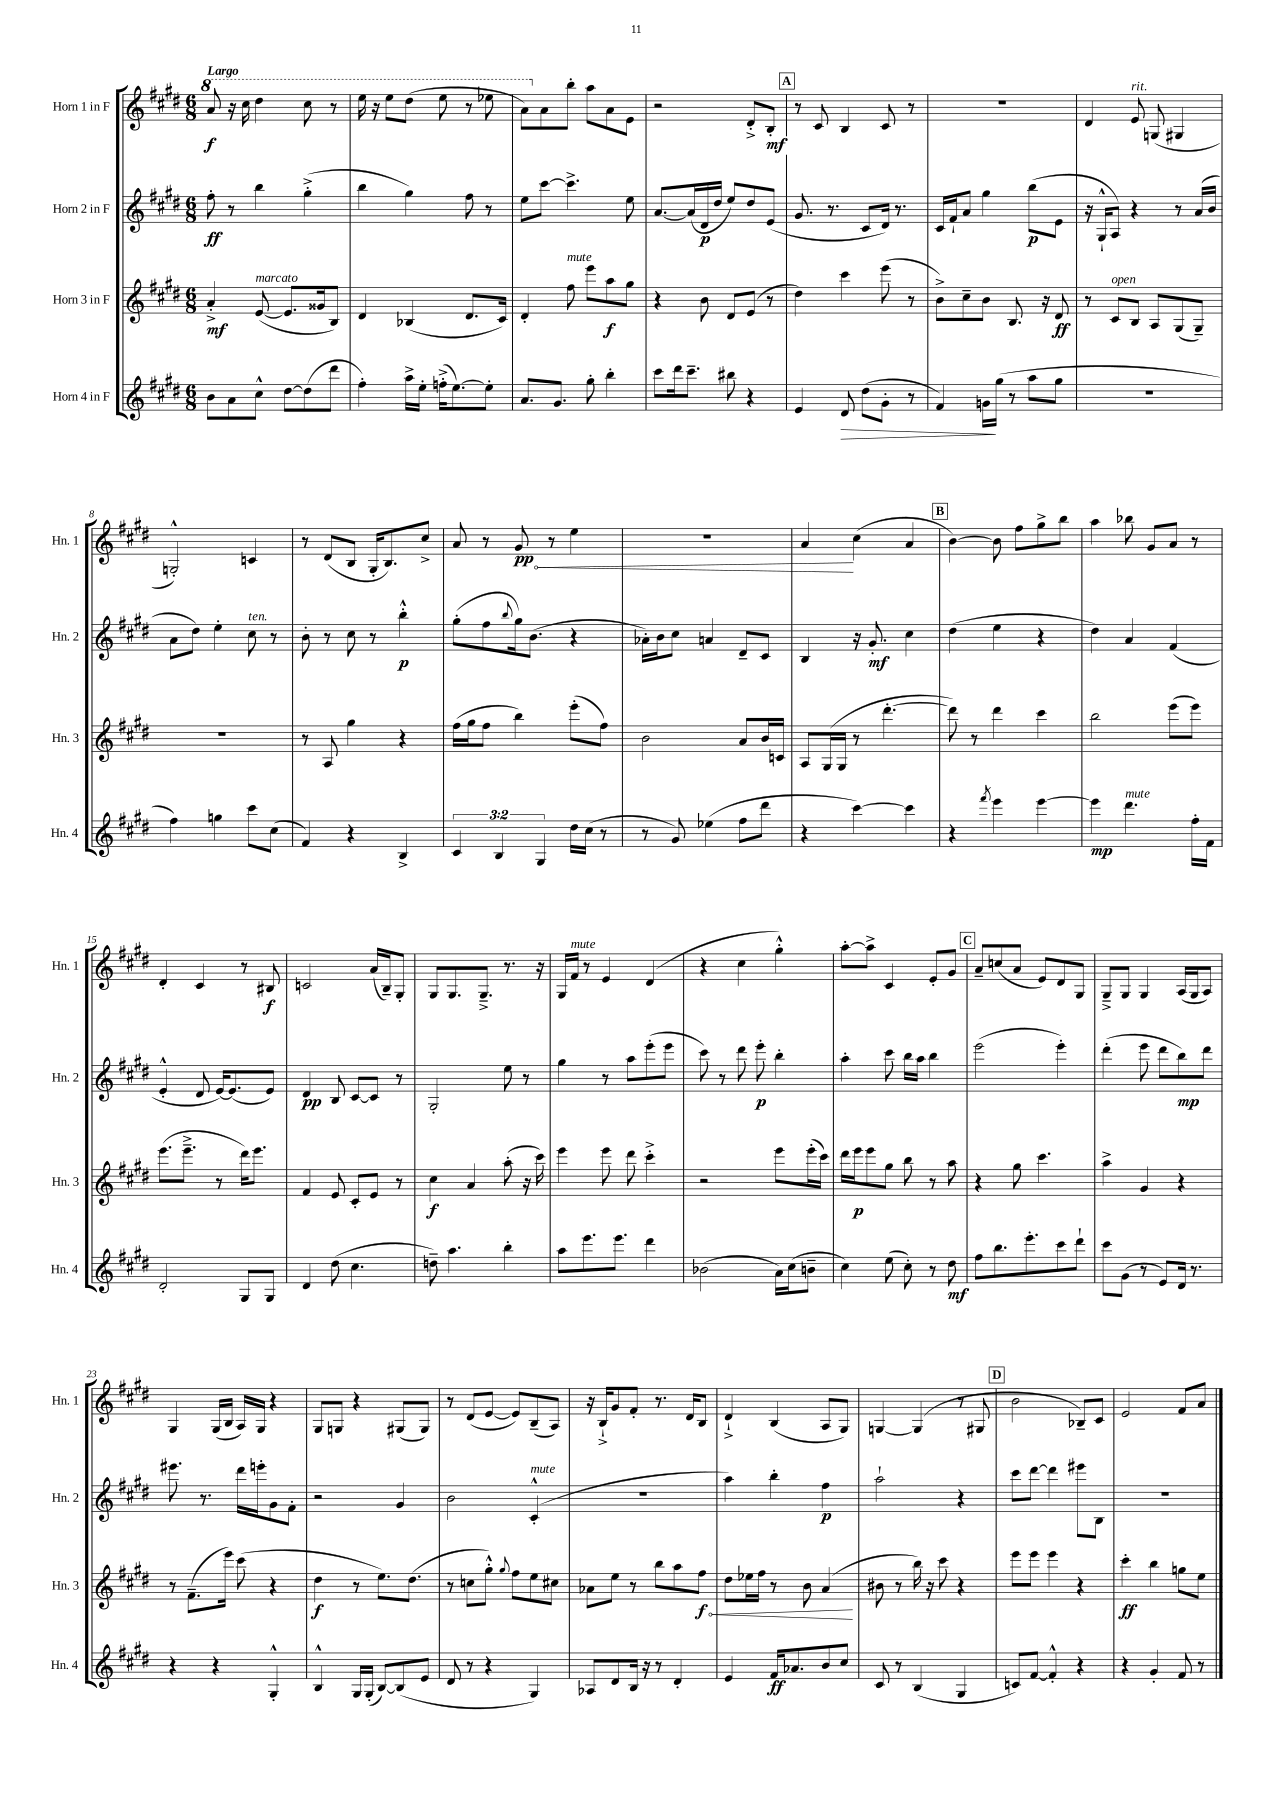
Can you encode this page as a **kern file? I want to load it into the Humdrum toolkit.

**kern	**dynam	**kern	**dynam	**kern	**dynam	**kern	**dynam
*part4	*part4	*part3	*part3	*part2	*part2	*part1	*part1
*staff4	*staff4	*staff3	*staff3	*staff2	*staff2	*staff1	*staff1
*I"Horn 4 in F	*	*I"Horn 3 in F	*	*I"Horn 2 in F	*	*I"Horn 1 in F	*
*I'Hn. 4	*	*I'Hn. 3	*	*I'Hn. 2	*	*I'Hn. 1	*
*clefG2	*	*clefG2	*	*clefG2	*	*clefG2	*
*k[f#c#g#d#]	*	*k[f#c#g#d#]	*	*k[f#c#g#d#]	*	*k[f#c#g#d#]	*
*M6/8	*	*M6/8	*	*M6/8	*	*M6/8	*
*	*	*	*	*	*	*8va	*
=1	=1	=1	=1	=1	=1	=1	=1
!	!	!	!	!	!	!LO:TX:a:B:t=Largo	!
8b\L	.	4a'^/	mf	8ff#'\	ff	8aa/	f
8a\	.	.	.	8r	.	16r	.
.	.	.	.	.	.	16ccc#\	.
!	!	!LO:TX:a:i:t=marcato	!	!	!	!	!
8cc#^^\J	.	([8e/	.	4bb\	.	4ddd#\	.
[8dd#\L	.	8.e/L]	.	.	.	.	.
(8dd#\]	.	.	.	(4gg#'^\	.	8ccc#\	.
.	.	16g##X/k	.	.	.	.	.
8ddd#\J	.	8B/J)	.	.	.	8r	.
=2	=2	=2	=2	=2	=2	=2	=2
4ff#'\)	.	4d#/	.	4bb\	.	16eee\	.
.	.	.	.	.	.	16r	.
.	.	.	.	.	.	8eee\L	.
16aa^\LL	.	(4B-X/	.	4gg#\)	.	(8ddd#\J	.
16ee'\JJ	.	.	.	.	.	.	.
(16ffn'^\KL	.	.	.	.	.	8eee\	.
[8.ee\)	.	.	.	.	.	.	.
.	.	8.d#/L	.	8ff#\	.	8r	.
8ee'\J]	.	.	.	8r	.	8eee-X\	.
.	.	16c#/Jk)	.	.	.	.	.
=3	=3	=3	=3	=3	=3	=3	=3
8.a/L	.	4d#'/	.	8ee\L	.	8aa\L)	.
*	*	*	*	*	*	*X8va	*
.	.	.	.	[8ccc#\J	.	8a\	.
8.g#/J	.	.	.	.	.	.	.
!	!	!LO:TX:a:i:t=mute	!	!	!	!	!
.	.	8ff#\	.	4.ccc#^\]	.	8bb'\J	.
8gg#'\	.	8eee\L	.	.	.	8aa\L	.
4bb'\	.	8aa\	f	.	.	8a\	.
.	.	8gg#\J	.	8ee\	.	8e\J	.
=4	=4	=4	=4	=4	=4	=4	=4
8ccc#\L	.	4r	.	[8.a/L	.	2r	.
16ddd#\k	.	.	.	.	.	.	.
8.ccc#~\J	.	.	.	(16a/L]	.	.	.
.	.	8b\	.	16d#/	p	.	.
.	.	.	.	16dd#/JJ	.	.	.
8bb#X\	.	8d#/L	.	8ee/L)	.	.	.
4r	.	(8e/J	.	8dd#/	.	8d#'^/L	.
.	.	8r	.	(8e/J	.	8B'/J	mf
!!LO:REH:place=s1:t=A
=5	=5	=5	=5	=5	=5	=5	=5
4e/	.	4dd#\)	.	8.g#/	.	8r	.
.	.	.	.	.	.	8c#/	.
.	.	.	.	8.r	.	.	.
!	!LO:HP:b	!	!	!	!	!	!
8d#/	>	4ccc#\	.	.	.	4B/	.
(8dd#\L	.	.	.	8c#/L	.	.	.
8g#'\J	.	(8eee\	.	16d#/Jk)	.	8c#/	.
.	.	.	.	8.r	.	.	.
8r	.	8r	.	.	.	8r	.
=6	=6	=6	=6	=6	=6	=6	=6
4f#/)	.	8b^\L)	.	16c#/LL	.	2.r	.
.	.	.	.	16f#`/J	.	.	.
.	.	8cc#~\	.	8a/J	.	.	.
16gn\LL	.	8b\J	.	4gg#\	.	.	.
(16gg#\JJ	]	.	.	.	.	.	.
8r	.	8.B/	.	.	.	.	.
8aa\L	.	.	.	(8bb\L	p	.	.
.	.	16r	.	.	.	.	.
8gg#\J	.	8d#/	ff	8e\J	.	.	.
=7	=7	=7	=7	=7	=7	=7	=7
2.r	.	8r	.	16r	.	4d#/	.
.	.	.	.	16G#`^^/KL	.	.	.
!	!	!LO:TX:a:i:t=open	!	!	!	!	!
.	.	8c#/L	.	8A/J)	.	.	.
!	!	!	!	!	!	!LO:TX:a:i:t=rit.	!
.	.	8B/J	.	4r	.	8e/	.
.	.	8A/L	.	.	.	(8Gn/	.
.	.	(8G#/	.	8r	.	4G#X/	.
.	.	8G#~/J)	.	(16a/LL	.	.	.
.	.	.	.	16b/JJ	.	.	.
!!LO:LB:g=z
=8	=8	=8	=8	=8	=8	=8	=8
4ff#\)	.	2.r	.	8a\L	.	2Gn'^^/)	.
.	.	.	.	8dd#\J)	.	.	.
4ggn\	.	.	.	4ee'\	.	.	.
!	!	!	!	!LO:TX:a:i:t=ten.	!	!	!
8ccc#\L	.	.	.	8cc#\	.	4cn/	.
(8cc#\J	.	.	.	8r	.	.	.
=9	=9	=9	=9	=9	=9	=9	=9
4f#/)	.	8r	.	8b'\	.	8r	.
.	.	8A/	.	8r	.	(8d#/L	.
4r	.	4gg#\	.	8cc#\	.	8B/J	.
.	.	.	.	8r	.	16G#'/KL	.
.	.	.	.	.	.	8.B/)	.
4B^/	.	4r	.	4bb'^^\	p	.	.
.	.	.	.	.	.	8cc#^/J	.
=10	=10	=10	=10	=10	=10	=10	=10
6c#/	.	(16ff#\LL	.	(8gg#'\L	.	8a/	.
.	.	16gg#\J	.	.	.	.	.
.	.	8ff#\J	.	8ff#\	.	8r	.
6B/	.	.	.	.	.	.	.
.	.	.	.	8qqbb/	.	.	.
!	!	!	!	!	!	!	!LO:HP:b
.	.	4bb\)	.	16gg#\k)	.	8g#/	< pp
.	.	.	.	(8.b\J	.	.	.
6G#/	.	.	.	.	.	.	.
.	.	.	.	.	.	8r	.
16dd#\LL	.	(8eee'\L	.	4r	.	4ee\	.
(16cc#\JJ	.	.	.	.	.	.	.
8r	.	8ff#\J)	.	.	.	.	.
=11	=11	=11	=11	=11	=11	=11	=11
8r	.	2b\	.	16a-X'\LL)	.	2.r	.
.	.	.	.	16b\J	.	.	.
8g#/)	.	.	.	8cc#\J	.	.	.
(4ee-X\	.	.	.	4an/	.	.	.
8ff#\L	.	8a/L	.	8d#~/L	.	.	.
8ddd#\J	.	16b/L	.	8c#/J	.	.	.
.	.	16cn/JJ	.	.	.	.	.
=12	=12	=12	=12	=12	=12	=12	=12
4r	.	8A/L	.	4B/	.	4a/	.
.	.	(16G#/L	.	.	.	.	.
.	.	16G#/JJ	.	.	.	.	.
[4ccc#\)	.	8r	.	16r	.	(4cc#\	[
.	.	.	.	8.g#'/	mf	.	.
.	.	[4.ddd#'\	.	.	.	.	.
4ccc#\]	.	.	.	4cc#\	.	4a/	.
!!LO:REH:place=s1:t=B
=13	=13	=13	=13	=13	=13	=13	=13
4r	.	8ddd#\])	.	(4dd#\	.	[4b\)	.
.	.	8r	.	.	.	.	.
8qfff#/	.	.	.	.	.	.	.
4eee\	.	4ddd#\	.	4ee\	.	8b\]	.
.	.	.	.	.	.	8ff#\L	.
[4eee\	.	4ccc#\	.	4r	.	8gg#^\	.
.	.	.	.	.	.	8bb\J	.
=14	=14	=14	=14	=14	=14	=14	=14
4eee\]	mp	2bb\	.	4dd#\)	.	4aa\	.
!LO:TX:a:i:t=mute	!	!	!	!	!	!	!
4.ddd#\	.	.	.	4a/	.	8bb-X\	.
.	.	.	.	.	.	8g#/L	.
.	.	(8eee\L	.	(4f#/	.	8a/J	.
16ff#'\LL	.	8eee\J)	.	.	.	8r	.
16f#\JJ	.	.	.	.	.	.	.
!!LO:LB:g=z
=15	=15	=15	=15	=15	=15	=15	=15
2d#'/	.	(8.eee\L	.	4e'^^/	.	4d#'/	.
.	.	8.eee~^\J	.	.	.	.	.
.	.	.	.	8d#/	.	4c#/	.
.	.	8r	.	[16e/KL)	.	.	.
.	.	.	.	(8.e/]	.	.	.
8G#/L	.	16ddd#\KL)	.	.	.	8r	.
.	.	8.eee\J	.	.	.	.	.
8G#/J	.	.	.	8e/J)	.	8B#X/	f
=16	=16	=16	=16	=16	=16	=16	=16
4d#/	.	4f#/	.	4d#/	pp	2cn/	.
(8dd#\	.	8e/	.	8B/	.	.	.
4.cc#\	.	8c#'/L	.	[8c#/L	.	.	.
.	.	8e/J	.	8c#/J]	.	(16a/LL	.
.	.	.	.	.	.	16B~/J)	.
.	.	8r	.	8r	.	8G#'/J	.
=17	=17	=17	=17	=17	=17	=17	=17
8ddn~\)	.	4cc#\	f	2G#'/	.	8G#/L	.
4.aa\	.	.	.	.	.	8.G#/	.
.	.	4a/	.	.	.	.	.
.	.	.	.	.	.	8.G#~^/J	.
4bb'\	.	(8aa'\	.	8ee\	.	8.r	.
.	.	16r	.	8r	.	.	.
.	.	16ccc#\)	.	.	.	16r	.
=18	=18	=18	=18	=18	=18	=18	=18
8aa\L	.	4eee\	.	4gg#\	.	16G#/LL	.
!	!	!	!	!	!	!LO:TX:a:i:t=mute	!
.	.	.	.	.	.	16f#/JJ	.
8.eee\	.	.	.	.	.	8r	.
.	.	8eee\	.	8r	.	4e/	.
8.eee\J	.	.	.	.	.	.	.
.	.	8ddd#\	.	8aa\L	.	.	.
4ddd#\	.	4ccc#'^\	.	(8eee'\	.	(4d#/	.
.	.	.	.	8eee\J	.	.	.
=19	=19	=19	=19	=19	=19	=19	=19
(2b-X\	.	2r	.	8ccc#\)	.	4r	.
.	.	.	.	8r	.	.	.
.	.	.	.	8ddd#\	.	4cc#\	.
.	.	.	.	8eee'\	p	.	.
16a\LL)	.	8eee\L	.	4bb'\	.	4gg#'^^\)	.
(16cc#\J	.	.	.	.	.	.	.
8bn~\J	.	(16eee'\L	.	.	.	.	.
.	.	16ccc#\JJ)	.	.	.	.	.
=20	=20	=20	=20	=20	=20	=20	=20
4cc#\)	.	16ddd#\LL	.	4aa'\	.	[8aa'\L	.
.	.	16eee\J	p	.	.	.	.
.	.	8eee\	.	.	.	8aa^\J]	.
(8ee\	.	8gg#\J	.	8ccc#\	.	4c#/	.
8cc#'\)	.	8bb\	.	16bb\LL	.	.	.
.	.	.	.	16aa\JJ	.	.	.
8r	.	8r	.	4bb\	.	8e'/L	.
8dd#\	mf	8aa\	.	.	.	8g#/J	.
!!LO:REH:place=s1:t=C
=21	=21	=21	=21	=21	=21	=21	=21
8ff#\L	.	4r	.	(2eee\	.	8a~/L	.
8.bb\	.	.	.	.	.	(8ccn/	.
.	.	8gg#\	.	.	.	8a/J	.
8.eee'\	.	.	.	.	.	.	.
.	.	4.ccc#\	.	.	.	8e/L)	.
8ccc#\	.	.	.	4eee'\)	.	8d#/	.
8ddd#`\J	.	.	.	.	.	8G#/J	.
=22	=22	=22	=22	=22	=22	=22	=22
8ccc#\L	.	4aa^\	.	(4ddd#'\	.	8G#~^/L	.
(8g#\J	.	.	.	.	.	8G#/J	.
8r	.	4g#/	.	8eee\	.	4G#/	.
8e/L)	.	.	.	8ddd#\L	.	.	.
16d#/Jk	.	4r	.	8bb\)	mp	(16A/LL	.
8.r	.	.	.	.	.	16G#/J	.
.	.	.	.	8ddd#\J	.	8A/J)	.
!!LO:LB:g=z
=23	=23	=23	=23	=23	=23	=23	=23
4r	.	8r	.	8.eee#X\	.	4G#/	.
.	.	(8.f#~\L	.	.	.	.	.
.	.	.	.	8.r	.	.	.
4r	.	.	.	.	.	(16G#/LL	.
.	.	16eee\Jk)	.	.	.	16B/JJ	.
.	.	(8ccc#\	.	16ddd#\LL	.	16A/LL)	.
.	.	.	.	16eeen'\J	.	16G#/JJ	.
4G#'^^/	.	4r	.	8g#\	.	4r	.
.	.	.	.	8f#'\J	.	.	.
=24	=24	=24	=24	=24	=24	=24	=24
4B^^/	.	4dd#\	f	2r	.	8G#/L	.
.	.	.	.	.	.	8Gn/J	.
16G#/LL	.	8r	.	.	.	4r	.
(16G#'/JJ	.	.	.	.	.	.	.
[8B/L)	.	8.ee\L)	.	.	.	.	.
(8B/]	.	.	.	4g#/	.	(8G#X/L	.
.	.	(8.dd#\J	.	.	.	.	.
8e/J	.	.	.	.	.	8G#/J)	.
=25	=25	=25	=25	=25	=25	=25	=25
8d#/	.	8r	.	2b\	.	8r	.
8r	.	8ccn\L	.	.	.	(8d#/L	.
4r	.	8gg#'^^\J)	.	.	.	[8e/J	.
.	.	8qqgg#/	.	.	.	.	.
.	.	8ff#\L	.	.	.	8e/L])	.
!	!	!	!	!LO:TX:a:i:t=mute	!	!	!
4G#/)	.	8ee\	.	(4c#'^^/	.	(8B~/	.
.	.	8cc#X\J	.	.	.	8A/J)	.
=26	=26	=26	=26	=26	=26	=26	=26
8A-X/L	.	8a-X\L	.	2.r	.	16r	.
.	.	.	.	.	.	16B`^/KL	.
8d#/	.	8ee\J	.	.	.	8g#/	.
16B/Jk	.	8r	.	.	.	8f#'/J	.
16r	.	.	.	.	.	.	.
8r	.	8bb\L	.	.	.	8.r	.
4d#'/	.	8aa\	.	.	.	.	.
.	.	.	.	.	.	16d#/KL	.
!	!	!	!LO:HP:b	!	!	!	!
.	.	8ff#\J	< f	.	.	8B/J	.
=27	=27	=27	=27	=27	=27	=27	=27
4e/	.	8dd#\L	.	4aa\)	.	4d#`^/	.
.	.	16ee-X\L	.	.	.	.	.
.	.	16ff#\JJ	.	.	.	.	.
16f#/KL	ff	8r	.	4bb'\	.	(4B/	.
8.a-X/	.	.	.	.	.	.	.
.	.	8b\	.	.	.	.	.
8b/	.	(4a/	.	4ff#\	p	8A/L	.
8cc#/J	.	.	.	.	.	8G#/J)	.
.	.	.	[	.	.	.	.
=28	=28	=28	=28	=28	=28	=28	=28
8c#/	.	8b#X\	.	2aa`\	.	[4Gn/	.
8r	.	8r	.	.	.	.	.
(4B/	.	16bb\)	.	.	.	(4G/]	.
.	.	16r	.	.	.	.	.
.	.	8ccc#\	.	.	.	.	.
4G#/	.	4r	.	4r	.	8r	.
.	.	.	.	.	.	8G#X/	.
!!LO:REH:place=s1:t=D
=29	=29	=29	=29	=29	=29	=29	=29
8cn/L)	.	8eee\L	.	8ccc#\L	.	2b\	.
[8f#/J	.	8eee\J	.	[8ddd#\J	.	.	.
4f#'^^/]	.	4eee\	.	4ddd#\]	.	.	.
4r	.	4r	.	8eee#X\L	.	8B-X~/L)	.
.	.	.	.	8B\J	.	8c#/J	.
=30	=30	=30	=30	=30	=30	=30	=30
4r	.	4ccc#'\	ff	2.r	.	2e/	.
4g#'/	.	4bb\	.	.	.	.	.
8f#/	.	8ggn\L	.	.	.	8f#/L	.
8r	.	8ee\J	.	.	.	8a/J	.
==	==	==	==	==	==	==	==
*-	*-	*-	*-	*-	*-	*-	*-
